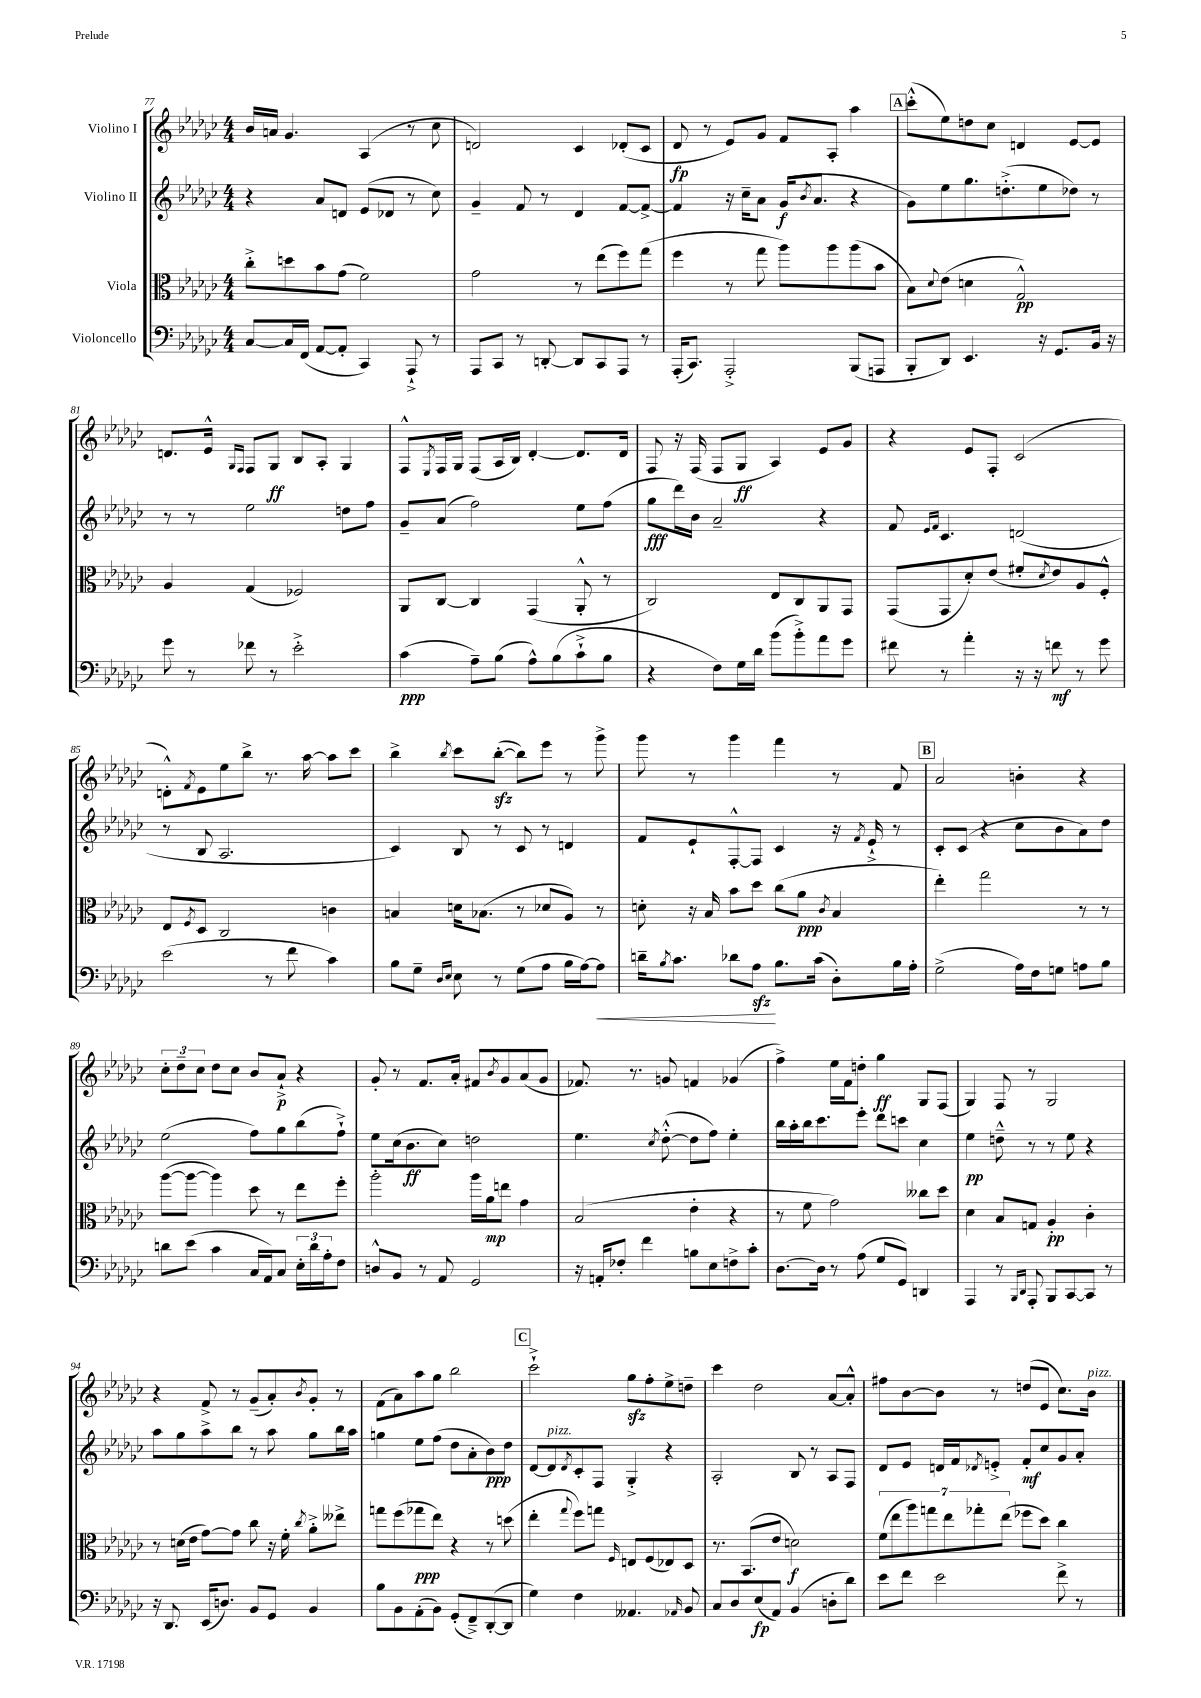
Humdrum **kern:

**kern	**dynam	**kern	**dynam	**kern	**dynam	**kern	**dynam
*part4	*part4	*part3	*part3	*part2	*part2	*part1	*part1
*staff4	*staff4	*staff3	*staff3	*staff2	*staff2	*staff1	*staff1
*I"Violoncello	*	*I"Viola	*	*I"Violino II	*	*I"Violino I	*
*clefF4	*	*clefC3	*	*clefG2	*	*clefG2	*
*k[b-e-a-d-g-c-]	*	*k[b-e-a-d-g-c-]	*	*k[b-e-a-d-g-c-]	*	*k[b-e-a-d-g-c-]	*
*M4/4	*	*M4/4	*	*M4/4	*	*M4/4	*
=77	=77	=77	=77	=77	=77	=77	=77
[8C-/L	.	8cc-'^\L	.	4r	.	16b-/LL	.
.	.	.	.	.	.	16an/JJ	.
16C-/L]	.	8ddn\	.	.	.	4.g-/	.
(16FF/JJ	.	.	.	.	.	.	.
[8AA-/L	.	8b-\	.	8a-/L	.	.	.
8AA-'/J]	.	(8g-\J	.	8dn/J	.	.	.
4CC-/)	.	2f\)	.	(8e-/L	.	(4A-/	.
.	.	.	.	8d-X/J	.	.	.
8AAA-`^/	.	.	.	8r	.	8r	.
8r	.	.	.	8cc-\)	.	8cc-\	.
=78	=78	=78	=78	=78	=78	=78	=78
8AAA-/L	.	2g-\	.	4g-~/	.	2dn/)	.
8CC-/J	.	.	.	.	.	.	.
8r	.	.	.	8f/	.	.	.
[8DDn'/	.	.	.	8r	.	.	.
8DD/L]	.	8r	.	4d-/	.	4c-/	.
8CC-/	.	(8ee-\L	.	.	.	.	.
8AAA-/J	.	8ff\)	.	[8f/L	.	(8d-X'/L	.
8r	.	(8gg-\J	.	8f^/J_	.	8c-/J	.
=79	=79	=79	=79	=79	=79	=79	=79
(16AAA-'/KL	.	4ff\	.	4f/]	.	8d-/	fp
8.CC-/J)	.	.	.	.	.	.	.
.	.	.	.	.	.	8r	.
2AAA-'^/	.	8r	.	16r	.	8e-/L)	.
.	.	.	.	16cc-~\KL	.	.	.
.	.	8gg-\	.	8a-\J	.	8g-/J	.
.	.	8aa-\L)	.	(16g-/KL	f	8f/L	.
.	.	.	.	8qb-/	.	.	.
.	.	.	.	8.a-/J	.	.	.
.	.	8aa-\	.	.	.	8A-'/J	.
(8BBB-/L	.	(8aa-\	.	4r	.	4aa-\	.
8AAAn/J	.	8b-\J	.	.	.	.	.
!!LO:REH:place=s1:t=A
=80	=80	=80	=80	=80	=80	=80	=80
8BBB-'/L	.	8B-\L)	.	8g-\L)	.	(8ccc-'^^\L	.
.	.	8qqd-/	.	.	.	.	.
8DD-/J)	.	(8e-\J	.	8ee-\	.	8ee-\)	.
4.EE-/	.	4dn\	.	8.gg-\	.	8ddn\	.
.	.	.	.	.	.	8cc-\J	.
.	.	.	.	(8.ddn'^\	.	.	.
.	.	2G-^^/)	pp	.	.	4dn/	.
16r	.	.	.	8ee-\	.	.	.
8.GG-/L	.	.	.	.	.	.	.
.	.	.	.	8dd-X\J)	.	[8e-/L	.
16BB-/Jk	.	.	.	8r	.	8e-/J]	.
16r	.	.	.	.	.	.	.
!!LO:LB:g=z
=81	=81	=81	=81	=81	=81	=81	=81
8g-\	.	4A-/	.	8r	.	8.dn/L	.
8r	.	.	.	8r	.	.	.
.	.	.	.	.	.	16e-^^/Jk	.
.	.	.	.	.	.	16qqG-/LL	.
.	.	.	.	.	.	16qqF/JJ	.
8f-X\	.	(4G-/	.	2ee-\	.	8F/L	.
8r	.	.	.	.	.	8G-/J	ff
2e-'^\	.	2F-X/)	.	.	.	8B-/L	.
.	.	.	.	.	.	8A-'/J	.
.	.	.	.	8ddn\L	.	4G-/	.
.	.	.	.	8ff\J	.	.	.
=82	=82	=82	=82	=82	=82	=82	=82
(4c-\	ppp	8AA-/L	.	8g-~/L	.	8F^^/L	.
.	.	.	.	.	.	8qE-/	.
.	.	[8C-/J	.	(8a-/J	.	16F/L	.
.	.	.	.	.	.	16G-/JJ	.
8A-~\L)	.	4C-/]	.	2ff\)	.	(8F/L	.
(8B-\J	.	.	.	.	.	16A-/L	.
.	.	.	.	.	.	16B-/JJ)	.
8A-^^\L)	.	(4GG-/	.	.	.	[4d-'/	.
(8B-\	.	.	.	.	.	.	.
8c-`^\	.	8AA-'^^/	.	8ee-\L	.	8.d-/L]	.
8B-\J	.	8r	.	(8ff\J	.	.	.
.	.	.	.	.	.	16d-/Jk	.
=83	=83	=83	=83	=83	=83	=83	=83
4r	.	2C-/)	.	8gg-\L	fff	8F/	.
.	.	.	.	16ddd-\L)	.	16r	.
.	.	.	.	16b-\JJ	.	(16F/	.
8F\L)	.	.	.	2a-~/	.	8F/L	.
16G-\L	.	.	.	.	.	8G-/J	ff
16d-\JJ	.	.	.	.	.	.	.
(8b-\L	.	8E-/L	.	.	.	4A-/)	.
8b-'^\)	.	8C-/	.	.	.	.	.
8a-\	.	8AA-/	.	4r	.	8e-/L	.
8g-\J	.	8GG-/J	.	.	.	8g-/J	.
=84	=84	=84	=84	=84	=84	=84	=84
8f#X\	.	(8GG-/L	.	8f/	.	4r	.
.	.	.	.	16qqe-/LL	.	.	.
.	.	.	.	16qqf/JJ	.	.	.
8r	.	8GG-/	.	4.c-/	.	.	.
4a-'\	.	8d-'/)	.	.	.	8e-/L	.
.	.	(8e-/J	.	.	.	8F'/J	.
16r	.	8f#X'/L	.	(2dn/	.	(2c-/	.
16r	.	.	.	.	.	.	.
.	.	8qd-/	.	.	.	.	.
8fn\	mf	8e-/)	.	.	.	.	.
8r	.	8A-/	.	.	.	.	.
8g-\	.	8F'^^/J	.	.	.	.	.
!!LO:LB:g=z
=85	=85	=85	=85	=85	=85	=85	=85
(2e-\	.	8E-/L	.	8r	.	8dn'^^\L)	.
.	.	8qF/	.	.	.	8qf/	.
.	.	8D-/J	.	8B-/	.	8e-\	.
.	.	2C-/	.	2.A-/	.	8ee-\	.
.	.	.	.	.	.	8bb-^\J	.
8r	.	.	.	.	.	8.r	.
8f\	.	.	.	.	.	.	.
.	.	.	.	.	.	[16aa-\	.
4c-\)	.	4cn\	.	.	.	8aa-\L]	.
.	.	.	.	.	.	8ccc-\J	.
=86	=86	=86	=86	=86	=86	=86	=86
8B-\L	.	4Bn/	.	4c-/)	.	4bb-^\	.
8G-~\J	.	.	.	.	.	.	.
16qqD-/LL	.	.	.	.	.	.	.
16qqE-/JJ	.	.	.	.	.	8qbb-/	.
8E-\	.	16dn\KL	.	8B-/	.	8ccc-\L	.
.	.	(8.B-X\J	.	.	.	.	.
8r	.	.	.	8r	.	([8bb-zz'\J	.
(8G-\L	.	8r	.	8c-/	.	8bb-\L])	.
8A-\J	.	8d-X/L	.	8r	.	8eee-\J	.
16B-\LL	.	8A-/J)	.	4dn/	.	8r	.
[16A-\J)	.	.	.	.	.	.	.
!	!LO:HP:b	!	!	!	!	!	!
8A-\J]	<	8r	.	.	.	8ggg-^\	.
=87	=87	=87	=87	=87	=87	=87	=87
16dn~\KL	.	8dn'\	.	8f/L	.	8ggg-\	.
8qB-/	.	.	.	.	.	.	.
8.c-\J	.	.	.	.	.	.	.
.	.	16r	.	8e-`/	.	8r	.
.	.	16B-/	.	.	.	.	.
8d-X\L	.	8b-\L	.	[8F'^^/	.	4ggg-\	.
8A-zz\J	.	8dd-\J	.	8F/J]	.	.	.
8.B-\L	[	(8cc-\L	.	4c-/	.	4fff\	.
.	.	8a-\J	ppp	.	.	.	.
(16c-\Jk	.	.	.	.	.	.	.
.	.	8qc-/	.	.	.	.	.
8D-'\L)	.	4B-/	.	16r	.	8r	.
.	.	.	.	8qf/	.	.	.
.	.	.	.	16e-`^/	.	.	.
16B-\L	.	.	.	8r	.	8f/	.
16A-'\JJ	.	.	.	.	.	.	.
!!LO:REH:place=s1:t=B
=88	=88	=88	=88	=88	=88	=88	=88
(2G-^\	.	4ee-'\)	.	8c-'/L	.	2a-/	.
.	.	.	.	(8c-/J	.	.	.
.	.	2gg-\	.	4r	.	.	.
16A-\LL)	.	.	.	8cc-\L	.	4bn'\	.
16F\J	.	.	.	.	.	.	.
8Gn\J	.	.	.	8b-\	.	.	.
8An\L	.	8r	.	8a-\)	.	4r	.
8B-\J	.	8r	.	8dd-\J	.	.	.
!!LO:LB:g=z
=89	=89	=89	=89	=89	=89	=89	=89
8dn\L	.	([8aa-\L	.	(2ee-\	.	12cc-'\L	.
.	.	.	.	.	.	12dd-~\	.
(8e-\J	.	8aa-\J_	.	.	.	.	.
.	.	.	.	.	.	12cc-\J	.
4c-\	.	4aa-\])	.	.	.	8dd-\L	.
.	.	.	.	.	.	8cc-\J	.
16C-/LL	.	8dd-\	.	8ff\L)	.	8b-/L	.
16AA-/J)	.	.	.	.	.	.	.
8C-/J	.	8r	.	8gg-\	.	8a-`^/J	p
24E-'\LL	.	8ee-\L	.	(8bb-\	.	4r	.
24d\	.	.	.	.	.	.	.
24A-'\J	.	.	.	.	.	.	.
8F\J	.	8ff'\J	.	8ff`^\J)	.	.	.
=90	=90	=90	=90	=90	=90	=90	=90
8Dn^^/L	.	2aa-'\	.	8ee-\L	.	8g-'/	.
8BB-/J	.	.	.	(16cc-\k	.	8r	.
.	.	.	.	8.b-\	ff	.	.
8r	.	.	.	.	.	8.f/L	.
8AA-/	.	.	.	8cc-\J)	.	.	.
.	.	.	.	.	.	16a-'/Jk	.
2GG-/	.	16aa-\LL	.	2ddn\	.	8f#X/L	.
.	.	16a-\J	mp	.	.	.	.
.	.	.	.	.	.	8qb-/	.
.	.	8een\J	.	.	.	8g-/	.
.	.	4g-\	.	.	.	(8a-/	.
.	.	.	.	.	.	8g-/J	.
=91	=91	=91	=91	=91	=91	=91	=91
16r	.	(2B-/	.	4.ee-\	.	8.f-X/)	.
16AAn'/KL	.	.	.	.	.	.	.
8F-X'/J	.	.	.	.	.	.	.
.	.	.	.	.	.	8.r	.
4f\	.	.	.	.	.	.	.
.	.	.	.	8qcc-/	.	.	.
.	.	.	.	([8dd-'^^\	.	8gn/	.
8Bn\L	.	4e-'\	.	8dd-\L]	.	4fn/	.
8E-\	.	.	.	8ff\J)	.	.	.
8Fn^\	.	4r	.	4ee-'\	.	(4g-X/	.
8c-'\J	.	.	.	.	.	.	.
=92	=92	=92	=92	=92	=92	=92	=92
[8.D-\L	.	8r	.	16bb-\LL	.	4ff^\)	.
.	.	.	.	16aa-'\	.	.	.
.	.	8f\	.	16bb-\J	.	.	.
16D-\Jk]	.	.	.	8.ccc-\	.	.	.
8r	.	2g-\)	.	.	.	16ee-\LL	.
.	.	.	.	.	.	16f\J	.
(8A-\	.	.	.	8eee-'\J	.	8ddn'\J	.
8G-/L	.	.	.	8ddd-\L	.	4gg-\	ff
8GG-/J)	.	.	.	8cccn\J	.	.	.
4DDn/	.	8cc--X\L	.	4cc-\	.	8G-/L	.
.	.	8dd-\J	.	.	.	(8F/J	.
=93	=93	=93	=93	=93	=93	=93	=93
4AAA-/	.	4d-\	.	4ee-\	pp	4G-/)	.
8r	.	8B-/L	.	8ddn~^^\	.	8F/	.
16qqBBB-/LL	.	.	.	.	.	.	.
16qqDD-/JJ	.	.	.	.	.	.	.
8AAA-'/	.	8Gn/J	.	8r	.	8r	.
8BBB-/L	.	4A-'/	pp	8r	.	2G-/	.
[8CC-/	.	.	.	8ee-\	.	.	.
8CC-/J]	.	4c-'\	.	4r	.	.	.
8r	.	.	.	.	.	.	.
!!LO:LB:g=z
=94	=94	=94	=94	=94	=94	=94	=94
16r	.	8r	.	8aa-\L	.	4r	.
8.DD-/	.	.	.	.	.	.	.
.	.	(16dn\LL	.	8gg-\	.	.	.
.	.	16e-\JJ	.	.	.	.	.
(16EE-/KL	.	[8g-\L)	.	8aa-^\	.	8f^/	.
8.Dn/J)	.	.	.	.	.	.	.
.	.	8g-\J]	.	8bb-\J	.	8r	.
8BB-/L	.	8cc-\	.	8r	.	(8g-~/L	.
8GG-/J	.	16r	.	8aa-\	.	8a-'/)	.
.	.	16f'\	.	.	.	.	.
.	.	8qcc-/	.	.	.	8qb-/	.
4BB-/	.	8a-'^\L	.	8gg-\L	.	8g-'/J	.
.	.	8ee--X^\J	.	16bb-\L	.	8r	.
.	.	.	.	16aa-\JJ	.	.	.
=95	=95	=95	=95	=95	=95	=95	=95
8B-\L	.	8ggn\L	.	4ggn\	.	(8f\L	.
8BB-\	.	(8ff\	.	.	.	8a-\)	.
(8AA-'\	.	8gg-X\	ppp	8ee-\L	.	8aa-\	.
8BB-\J)	.	8ee-\J)	.	(8ff\J	.	8gg-\J	.
(8GG-'/L	.	4r	.	8dd-\L	.	2bb-\	.
8FF~^/)	.	.	.	8a-'\	.	.	.
([8DD-'/	.	8r	.	8b-\)	ppp	.	.
8DD-/J]	.	(8ddn\	.	8dd-\J	.	.	.
!!LO:REH:place=s1:t=C
=96	=96	=96	=96	=96	=96	=96	=96
4G-\)	.	4ee-'\	.	[8d-/L	.	2ccc-`^\	.
!	!	!	!	!LO:TX:a:i:t=pizz.	!	!	!
.	.	.	.	8d-/]	.	.	.
.	.	8qqgg-/	.	8qd-/	.	.	.
4F\	.	8ff\L)	.	8c-'/	.	.	.
.	.	8ggn\J	.	8F/J	.	.	.
.	.	16qqF/	.	.	.	.	.
4.AA--X/	.	8En/L	.	4G-'^/	.	8gg-zz\L	.
.	.	(8F/	.	.	.	8ff'\	.
.	.	8E-X/)	.	4r	.	8ee-^\	.
16qqAA-X/	.	.	.	.	.	.	.
8BB-/	.	8D-/J	.	.	.	8ddn~\J	.
=97	=97	=97	=97	=97	=97	=97	=97
8C-/L	.	8.r	.	2A-'/	.	4ccc-\	.
8D-/	.	.	.	.	.	.	.
.	.	(8.BB-/L	.	.	.	.	.
(8E-/	fp	.	.	.	.	2dd-\	.
8AA-/J)	.	8e-/J	.	.	.	.	.
(4BB-/	.	2dn\)	f	8B-/	.	.	.
.	.	.	.	8r	.	.	.
8Dn'\L	.	.	.	8A-/L	.	[8a-/L	.
8d-\J)	.	.	.	8F/J	.	8a-'^^/J]	.
=98	=98	=98	=98	=98	=98	=98	=98
8e-\L	.	(14f\L	.	8d-/L	.	8ff#X\L	.
.	.	14ee-\	.	.	.	.	.
8f\J	.	.	.	8e-/J	.	[8b-\	.
.	.	14aa-\)	.	.	.	.	.
.	.	14ggn\	.	.	.	.	.
2e-\	.	.	.	16dn/LL	.	8b-\J]	.
.	.	14ee-\	.	.	.	.	.
.	.	.	.	16f/J	.	.	.
.	.	14gg-X'\	.	.	.	.	.
.	.	.	.	8qd-X/	.	.	.
.	.	.	.	8en'^/J	.	8r	.
.	.	(14ee-\J	.	.	.	.	.
.	.	8ff-X\L	.	8f'/L	mf	(8ddn/L	.
.	.	8dd-\J)	.	8cc-/	.	8e-/J	.
8f^\	.	4cc-\	.	8g-/	.	8.cc-\L)	.
8r	.	.	.	8a-'/J	.	.	.
!	!	!	!	!	!	!LO:TX:a:i:t=pizz.	!
.	.	.	.	.	.	16b-\Jk	.
==	==	==	==	==	==	==	==
*-	*-	*-	*-	*-	*-	*-	*-
